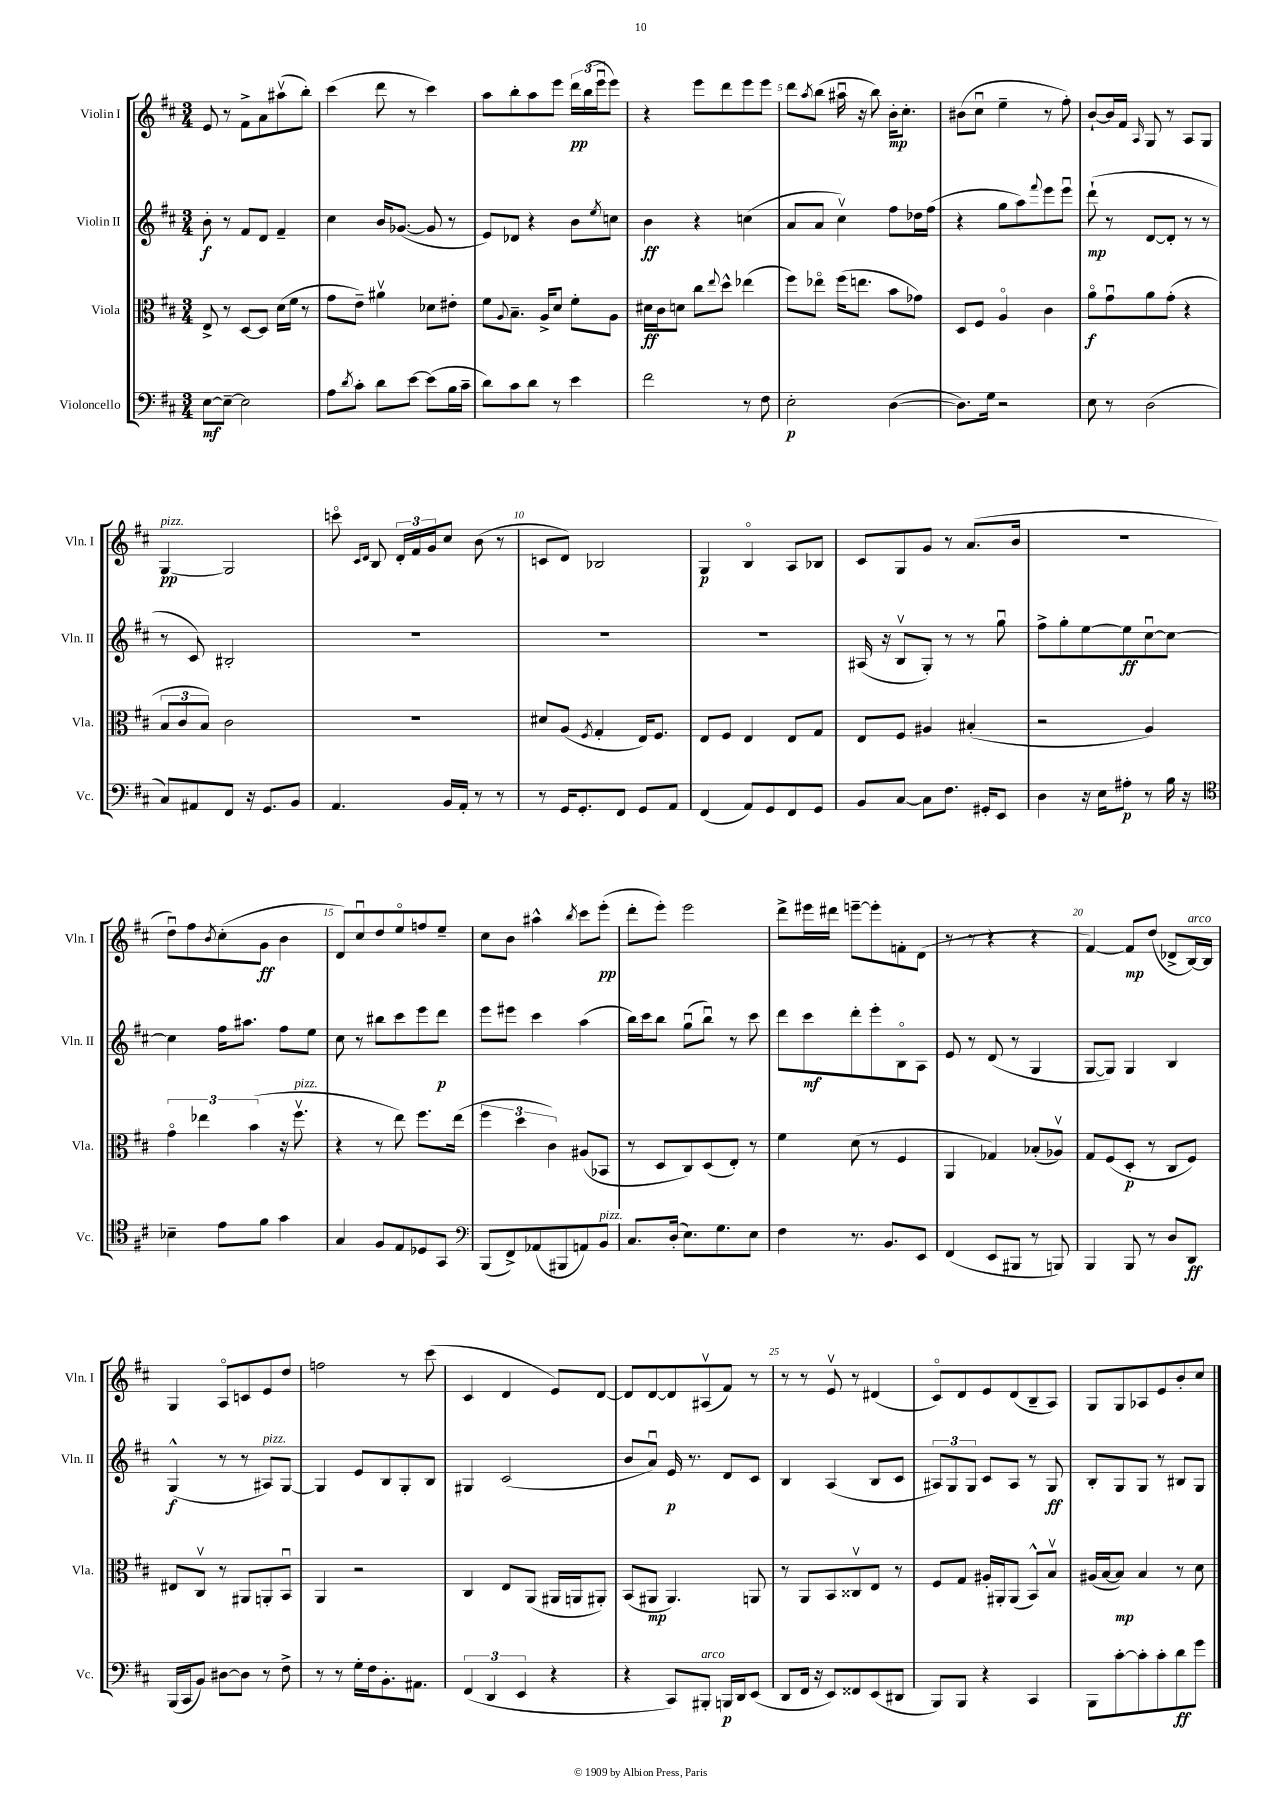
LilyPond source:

<<
\new StaffGroup <<
\new Staff = "s0" \with { instrumentName = "Violin I" shortInstrumentName = "Vln. I" } {
    \clef treble \key d \major \numericTimeSignature \time 3/4
    e'8 r8 fis'8-> a'8 ais''8\upbow( b''8-.) |
    cis'''4( d'''8 r8 cis'''4) |
    a''8 b''8-. a''8 e'''8 \tuplet 3/2 { d'''16\pp b''16( e'''16\downbow } e'''8) |
    r4 e'''8 d'''8 e'''8 e'''8 |
    d'''8 \acciaccatura { a''8 } b''8( ais''16\downbow r16 b''8) b'16-.\mp cis''8.-. |
    bis'8( cis''8\downbow e''4-- r8 fis''8-.) |
    b'8~-! b'16 fis'16 \grace { a16 } g8 r8 a8 g8 |
    g4~\pp^\markup { \italic "pizz." } g2 |
    c'''8\flageolet \grace { cis'16 d'16 } b8 \tuplet 3/2 { d'16-. fis'16 g'16 } cis''8 b'8( r8 |
    c'8 d'8) bes2 |
    g4\p b4\flageolet a8 bes8 |
    cis'8 g8 g'8 r8 a'8.( b'16 |
    R2. |
    d''8\downbow) fis''8 \acciaccatura { b'8 } cis''8-.( g'8\ff b'4 |
    d'8) cis''8\downbow d''8 e''8\flageolet f''8 e''8-- |
    cis''8 b'8 ais''4-^ \acciaccatura { b''8 } cis'''8 e'''8-.\pp( |
    d'''8-. e'''8-.) e'''2 |
    d'''8-> eis'''16 dis'''16 e'''8~-- e'''8-. f'8-. d'8( |
    r8 r8 r4 r4 |
    fis'4~) fis'8\mp d''8( des'8-> b16~^\markup { \italic "arco" }) b16 |
    g4 a8\flageolet c'8 e'8 d''8 |
    f''2 r8 cis'''8( |
    cis'4 d'4 e'8) d'8~ |
    d'8 d'8~ d'8 ais8\upbow( fis'8) r8 |
    r8 r8 e'8\upbow r8 dis'4( |
    cis'8\flageolet) d'8 e'8 d'8( b8-- a8) |
    g8 g8 aes8 e'8 b'8-. cis''8 \bar "|." |
}
\new Staff = "s1" \with { instrumentName = "Violin II" shortInstrumentName = "Vln. II" } {
    \clef treble \key d \major \numericTimeSignature \time 3/4
    b'8-.\f r8 fis'8 d'8 fis'4-- |
    cis''4 b'16 ges'8.~( ges'8 r8 |
    e'8) des'8 r4 b'8 \acciaccatura { e''8 } c''8 |
    b'4\ff r4 c''4( |
    a'8 a'8 cis''4\upbow) fis''8 des''16 fis''16( |
    r4 g''8 a''8) \appoggiatura { fis'''8 } e'''8 e'''8\downbow |
    d'''8-!\mp( r8 d'8~ d'8-. r8 r8 |
    r8 cis'8) bis2-. |
    R2. |
    R2. |
    R2. |
    ais16( r16 b8\upbow g8-.) r8 r8 g''8\downbow |
    fis''8-> g''8-. e''8~ e''8\ff cis''8~\downbow cis''8~ |
    cis''4 fis''16 ais''8. fis''8 e''8 |
    cis''8 r8 bis''8 cis'''8 e'''8 d'''8\p |
    e'''8 eis'''8 cis'''4 a''4( |
    b''16) cis'''16 b''8 g''8\downbow( b''8\downbow) r8 cis'''8 |
    d'''8 cis'''8\mf d'''8-. e'''8-. b8\flageolet a8 |
    e'8 r8 d'8( r8 g4 |
    g8~ g8) g4 b4 |
    g4-^\f( r8 r8 ais8^\markup { \italic "pizz." }) g8~ |
    g4 e'8 b8 g8-. b8 |
    gis4 cis'2( |
    b'8 a'8\downbow) e'16\p r8. d'8 cis'8 |
    b4 a4( b8 cis'8 |
    \tuplet 3/2 { ais8) g8 g8 } cis'8 ais8 r8 g8\ff |
    b8-. g8 g8 r8 bis8 g8 \bar "|." |
}
\new Staff = "s2" \with { instrumentName = "Viola" shortInstrumentName = "Vla." } {
    \clef alto \key d \major \numericTimeSignature \time 3/4
    e8-> r8 d8~ d8 d'16( fis'16 r8 |
    g'8 e'8--) ais'4\upbow des'8 eis'8-. |
    fis'8 \appoggiatura { a8 } b8.-- a16-> d'8 fis'8-. a8 |
    dis'16\ff cis'16 d'8 cis''8 \appoggiatura { e''8 } d''8-^ ees''4( |
    fis''8) ees''8\flageolet fis''16( e''8. b'8 ges'8) |
    d8 fis8 a4\flageolet cis'4 |
    a'8\flageolet\f g'8\downbow a'8 g'8-.( r4 |
    \tuplet 3/2 { b8 cis'8 b8) } cis'2 |
    R2. |
    dis'8 a8( \acciaccatura { fis8 } g4-. e16) fis8. |
    e8 fis8 e4 e8 g8 |
    e8 fis8 ais4 bis4-.( |
    r2 a4) |
    \tuplet 3/2 { g'4\flageolet ees''4 b'4( } r16 fis''8.\upbow^\markup { \italic "pizz." } |
    r4 r8 e''8) fis''8. e''16( |
    \tuplet 3/2 { fis''4 d''4 cis'4) } ais8( bes,8 |
    r8 d8 cis8) d8( e8-.) r8 |
    fis'4 d'8( r8 fis4 |
    a,4 ges4) bes8-.( aes8\upbow) |
    g8 fis8( d8-.\p r8 cis8 fis8) |
    eis8 cis8\upbow r8 ais,8 a,8-. b,8\downbow |
    a,4 r2 |
    cis4 e8 a,8( ais,16 a,16 ais,8-.) |
    b,8( ais,8\mp ais,4.) a,8 |
    r8 a,8 b,8 cisis8\upbow e8 r8 |
    fis8 g8 ais16-. ais,16-. ais,8( b,8-^) b8\upbow |
    ais16( b16~ b8\mp) b4 r8 d'8 \bar "|." |
}
\new Staff = "s3" \with { instrumentName = "Violoncello" shortInstrumentName = "Vc." } {
    \clef bass \key d \major \numericTimeSignature \time 3/4
    e8~\mf e8~-- e2 |
    a8 \acciaccatura { d'8 } cis'8-. d'8 e'8~ e'8( b16 cis'16-- |
    d'8) cis'8 d'8 r8 e'4 |
    fis'2 r8 fis8 |
    e2-.\p d4~( |
    d8.) g16 r2 |
    e8 r8 d2( |
    cis8) ais,8 fis,8 r16 g,8. b,8 |
    a,4. b,16 a,16-. r8 r8 |
    r8 g,16 g,8.-. fis,8 g,8 a,8 |
    fis,4( a,8) g,8 fis,8 g,8 |
    b,8 cis8~ cis8 fis8. gis,16-. e,8 |
    d4 r16 e16 ais8-.\p r8 b16 r16 |
    \clef tenor bes4-- e'8 fis'8 g'4 |
    g4 fis8 e8 des8 g,8 |
    \clef bass b,,8( fis,8->) aes,8( bis,,8 a,8) b,8^\markup { \italic "pizz." } |
    cis8. d16-.( e8.) g8. e8 |
    fis4 r8. b,8. e,8 |
    fis,4( e,8 bis,,8 r8 b,,8) |
    b,,4 b,,8 r8 d8 d,8\ff |
    b,,16( cis,16 b,8) dis8~ dis8 r8 fis8-> |
    r8 r8 g16-. fis16 b,8.-. ais,8. |
    \tuplet 3/2 { fis,4( d,4 e,4 } r4 |
    r4 cis,8) bis,,8-.^\markup { \italic "arco" } b,,16\p d,16 e,8( |
    d,8 fis,16 r16 e,8) fisis,8 e,8( dis,8 |
    b,,8) b,,8 r4 cis,4 |
    b,,8 cis'8~-. cis'8-. cis'8-. d'8\ff g'8 \bar "|." |
}
>>
>>
\layout { \context { \Score \override BarNumber.break-visibility = ##(#f #t #t) barNumberVisibility = #(every-nth-bar-number-visible 5) } }
